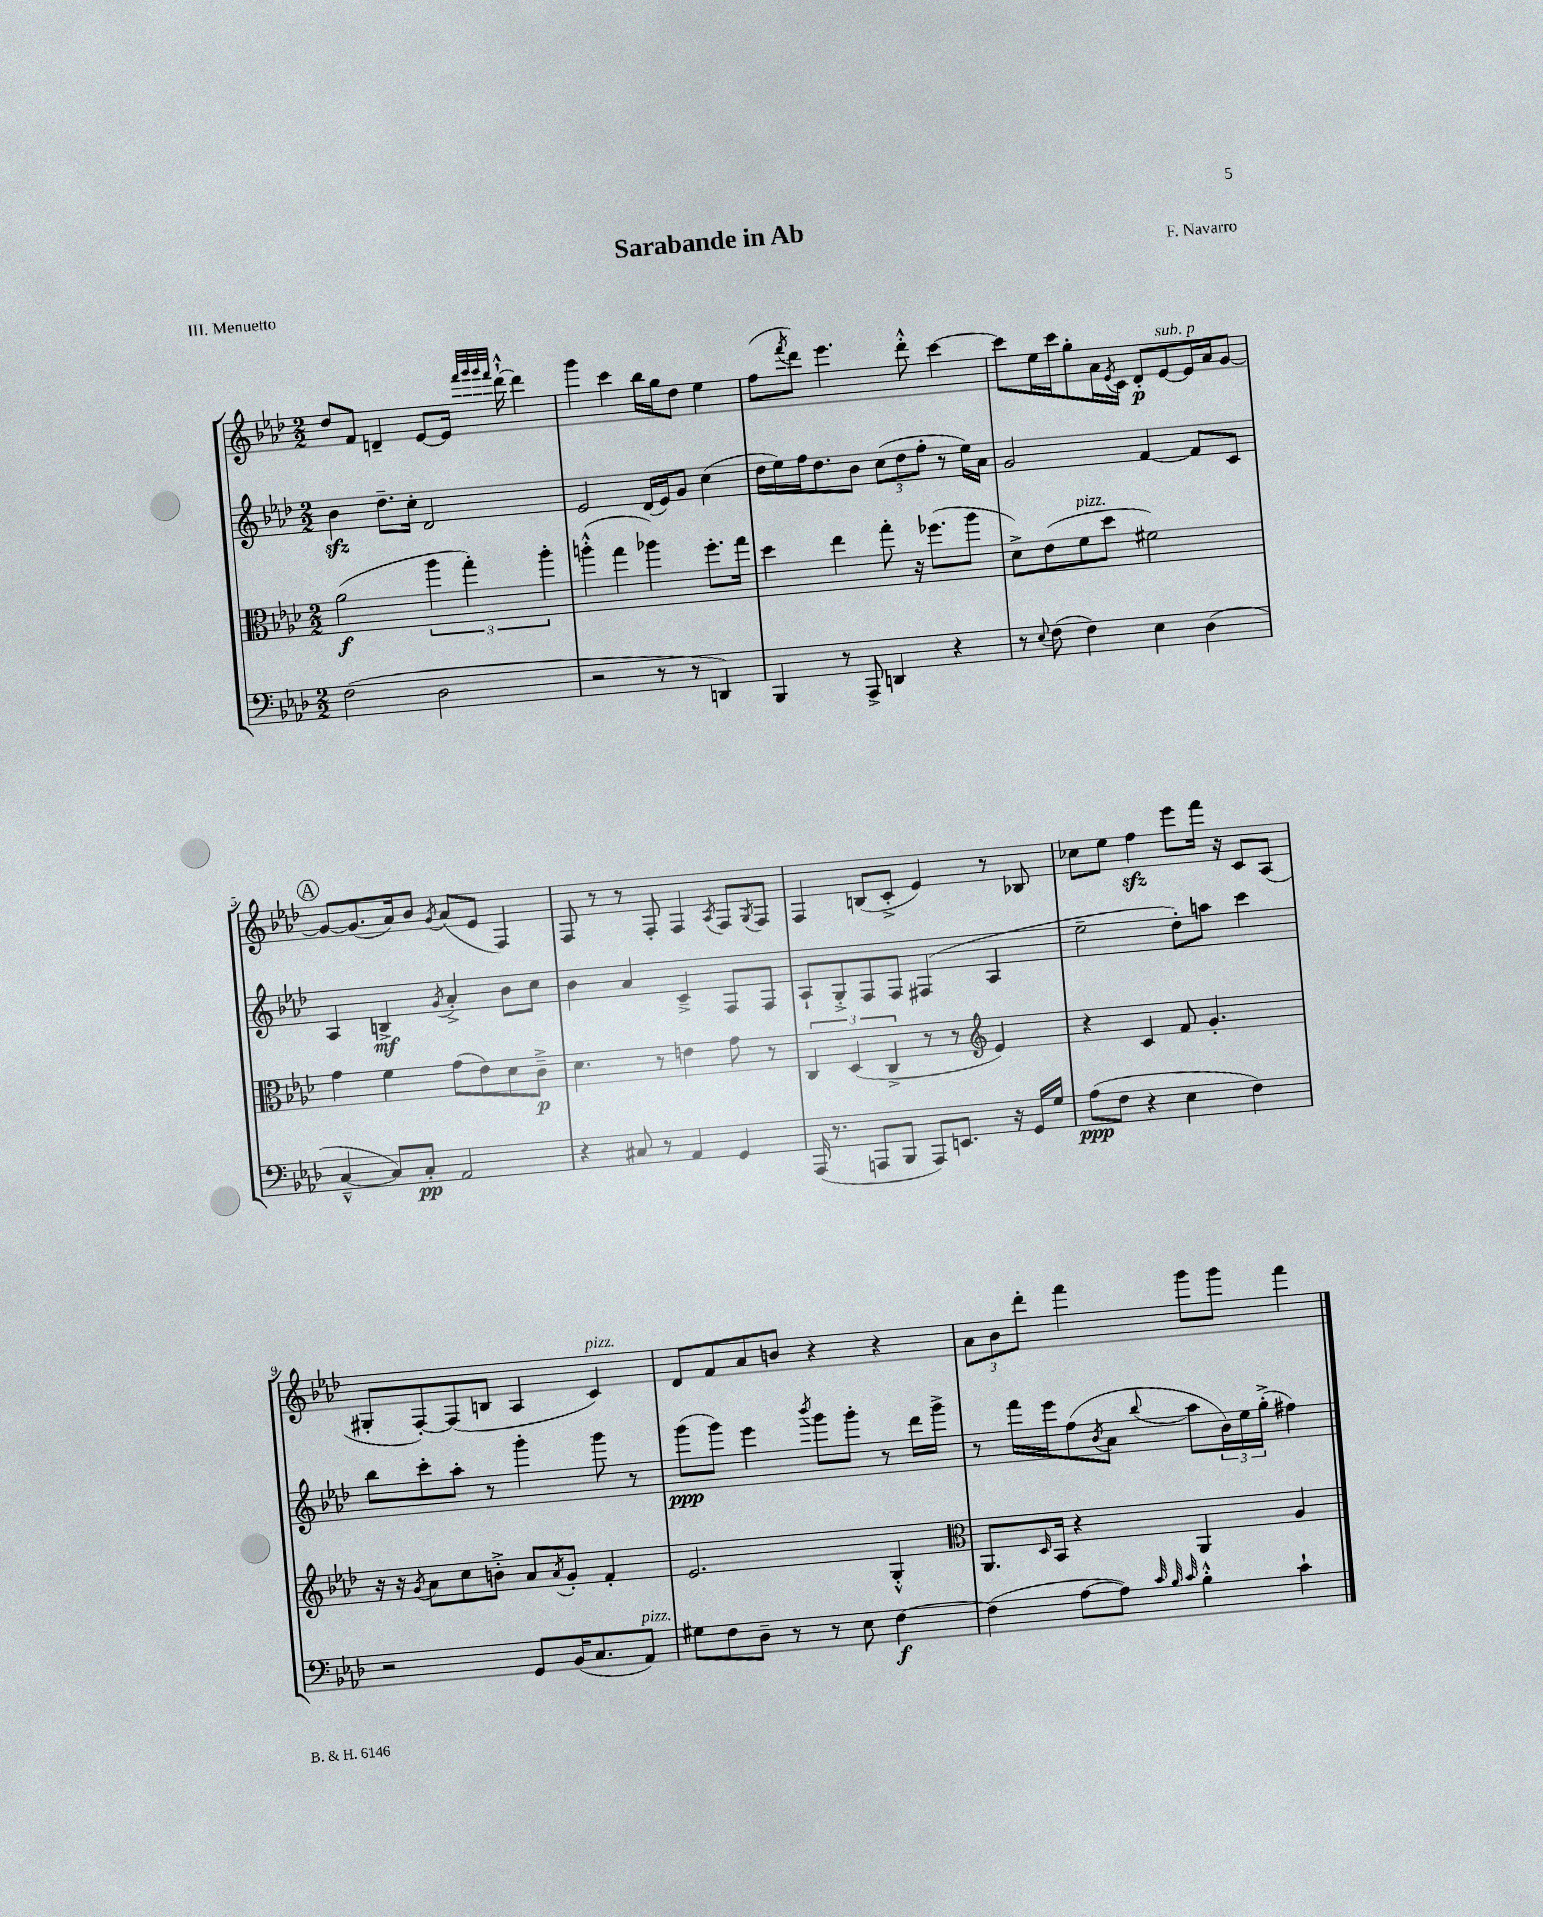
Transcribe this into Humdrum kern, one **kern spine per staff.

**kern	**dynam	**kern	**dynam	**kern	**dynam	**kern	**dynam
*part4	*part4	*part3	*part3	*part2	*part2	*part1	*part1
*staff4	*staff4	*staff3	*staff3	*staff2	*staff2	*staff1	*staff1
*clefF4	*	*clefC3	*	*clefG2	*	*clefG2	*
*k[b-e-a-d-]	*	*k[b-e-a-d-]	*	*k[b-e-a-d-]	*	*k[b-e-a-d-]	*
*M2/2	*	*M2/2	*	*M2/2	*	*M2/2	*
=1	=1	=1	=1	=1	=1	=1	=1
(2F\	.	(2a-\	f	4b-zz\	.	8dd-/L	.
.	.	.	.	.	.	8f/J	.
.	.	.	.	8.dd-~\L	.	4dn~/	.
.	.	.	.	16cc'\Jk	.	.	.
2D-\	.	6aa-\	.	2d-/	.	[8e-/L	.
.	.	.	.	.	.	16e-/Jk]	.
.	.	6gg'\)	.	.	.	.	.
.	.	.	.	.	.	32qqfff/LLL	.
.	.	.	.	.	.	32qqggg/	.
.	.	.	.	.	.	32qqggg/	.
.	.	.	.	.	.	32qqfff/JJJ	.
.	.	.	.	.	.	[16ddd-`^^\	.
.	.	.	.	.	.	4ddd-\]	.
.	.	6aa-'\	.	.	.	.	.
=2	=2	=2	=2	=2	=2	=2	=2
2r	.	(4aan'^^\	.	2e-/	.	4ggg\	.
.	.	4gg\	.	.	.	4ccc\	.
8r	.	4aa-X\)	.	(16d-/LL	.	16bb-\LL	.
.	.	.	.	16e-/J)	.	16gg\J	.
8r	.	.	.	8g/J	.	8dd-\J	.
4DDn/)	.	8.ff'\L	.	(4cc\	.	4ee-\	.
.	.	16gg\Jk	.	.	.	.	.
=3	=3	=3	=3	=3	=3	=3	=3
4BBB-/	.	4dd-\	.	16dd-\LL	.	(8ff\L	.
.	.	.	.	16ee-\)	.	.	.
.	.	.	.	.	.	8qfff/	.
.	.	.	.	16ff\J	.	8ddd-\J)	.
.	.	.	.	8.dd-\	.	.	.
8r	.	4ee-\	.	.	.	4.eee-\	.
8AAA-^/	.	.	.	8b-\J	.	.	.
4DDn/	.	8gg'\	.	(12cc\L	.	.	.
.	.	.	.	12dd-\	.	.	.
.	.	16r	.	.	.	8ddd-'^^\	.
.	.	.	.	12ff'\J	.	.	.
.	.	(8.ff-X\L	.	.	.	.	.
4r	.	.	.	8r	.	[4ccc\	.
.	.	8aa-\J	.	16ee-\LL)	.	.	.
.	.	.	.	16a-\JJ	.	.	.
=4	=4	=4	=4	=4	=4	=4	=4
8r	.	8d-^\L)	.	2g/	.	8ccc\L]	.
8qqE-/	.	.	.	.	.	.	.
(8F\	.	(8e-\	.	.	.	16ee-\L	.
.	.	.	.	.	.	16ccc\J	.
!	!	!LO:TX:a:i:t=pizz.	!	!	!	!	!
4F\)	.	8f\	.	.	.	8gg'\	.
.	.	8dd-\J	.	.	.	16a-\L	.
.	.	.	.	.	.	8qe-/	.
.	.	.	.	.	.	16c\JJ	.
4E-\	.	2f#X\)	.	[4f/	.	8d-'/L	p
!	!	!	!	!	!	!LO:TX:a:i:t=sub. p	!
.	.	.	.	.	.	[8e-/	.
(4D-\	.	.	.	8f/L]	.	16e-/L]	.
.	.	.	.	.	.	16a-/J	.
.	.	.	.	8c/J	.	[8g/J	.
!!LO:LB:g=z
!!LO:REH:place=s1:t=A
=5	=5	=5	=5	=5	=5	=5	=5
[4C~^^/	.	4g\	.	4A-/	.	8g/L_	.
.	.	.	.	.	.	(8.g/]	.
8C/L])	.	4f\	.	4Bn^/	mf	.	.
.	.	.	.	.	.	16a-/k)	.
8C'/J	pp	.	.	.	.	8b-/J	.
.	.	.	.	8qg/	.	8qg/	.
2AA-/	.	(8g\L	.	4a-'^/	.	(8a-/L	.
.	.	8e-\)	.	.	.	8e-/J	.
.	.	8d-\	.	8b-\L	.	4F/)	.
.	.	8c~^\J	p	8cc\J	.	.	.
=6	=6	=6	=6	=6	=6	=6	=6
4r	.	4.d-\	.	4b-\	.	8F/	.
.	.	.	.	.	.	8r	.
8C#X/	.	.	.	4a-/	.	8r	.
8r	.	8r	.	.	.	8F'/	.
4AA-/	.	4en\	.	4c~^/	.	4F/	.
.	.	.	.	.	.	8qA-/	.
4GG/	.	8g\	.	8F/L	.	8F/L	.
.	.	.	.	.	.	8qG/	.
.	.	8r	.	8F/J	.	8F/J	.
=7	=7	=7	=7	=7	=7	=7	=7
(16AAA-/	.	6C/	.	8A-`/L	.	4F/	.
8.r	.	.	.	.	.	.	.
.	.	.	.	8G'^/	.	.	.
.	.	(6D-/	.	.	.	.	.
8AAAn/L	.	.	.	8F/	.	(8Bn/L	.
.	.	6C^/	.	.	.	.	.
8BBB-/J	.	.	.	8F/J	.	8c'^/J	.
8AAA/L)	.	8r	.	(4F#X/	.	4e-/)	.
8.EEn/J	.	8r	.	.	.	.	.
*	*	*clefG2	*	*	*	*	*
.	.	4e-/)	.	4A-/	.	8r	.
16r	.	.	.	.	.	.	.
16GG/LL	.	.	.	.	.	8B-X/	.
16G/JJ	.	.	.	.	.	.	.
=8	=8	=8	=8	=8	=8	=8	=8
(8A-\L	ppp	4r	.	2ee-~\	.	8cc-X\L	.
8F\J	.	.	.	.	.	8ee-\J	.
4r	.	4c/	.	.	.	4ffzz\	.
4E-\	.	8f/	.	8dd-'\L)	.	8eee-\L	.
.	.	4.g'/	.	8aan\J	.	16fff\Jk	.
.	.	.	.	.	.	16r	.
4F\)	.	.	.	4ccc\	.	8c/L	.
.	.	.	.	.	.	(8A-/J	.
!!LO:LB:g=z
=9	=9	=9	=9	=9	=9	=9	=9
2r	.	16r	.	8bb-\L	.	8G#X'/L	.
.	.	16r	.	.	.	.	.
.	.	8qg/	.	.	.	.	.
.	.	8a-\L	.	8ccc'\	.	[8F'/)	.
.	.	8cc\	.	8aa-'\J	.	(8F/]	.
.	.	8bn'^\J	.	8r	.	8Bn/J	.
8GG/L	.	8a-/L	.	4ggg'\	.	4A-/	.
.	.	8qa-/	.	.	.	.	.
(16BB-/K	.	8g'/J	.	.	.	.	.
8.C/	.	.	.	.	.	.	.
!	!	!	!	!	!	!LO:TX:a:i:t=pizz.	!
.	.	4f'/	.	8ggg\	.	4c/)	.
!LO:TX:a:i:t=pizz.	!	!	!	!	!	!	!
8AA-/J)	.	.	.	8r	.	.	.
=10	=10	=10	=10	=10	=10	=10	=10
8G#X\L	.	2.e-/	.	(8ggg\L	ppp	8d-/L	.
8F\	.	.	.	8ggg\J)	.	8f/	.
8D-~\J	.	.	.	4eee-\	.	8a-/	.
8r	.	.	.	.	.	8bn/J	.
.	.	.	.	8qbbb-/	.	.	.
8r	.	.	.	8ggg\L	.	4r	.
8E-\	.	.	.	8ggg'\J	.	.	.
[4F\	f	4G'^^/	.	8r	.	4r	.
.	.	.	.	16ddd-\LL	.	.	.
.	.	.	.	16ggg^\JJ	.	.	.
=11	=11	=11	=11	=11	=11	=11	=11
*	*	*clefC3	*	*	*	*	*
(4F\]	.	8.AA-/L	.	8r	.	12a-\L	.
.	.	.	.	.	.	12b-\	.
.	.	.	.	16fff\LL	.	.	.
.	.	.	.	.	.	12ddd-'\J	.
.	.	16qqD-/	.	.	.	.	.
.	.	16BB-/Jk	.	16eee-\J	.	.	.
[8A-\L	.	4r	.	(8ff\	.	4fff\	.
.	.	.	.	8qb-/	.	.	.
8A-\J])	.	.	.	8a-\J	.	.	.
32qqc/	.	.	.	.	.	.	.
32qqB-/	.	.	.	.	.	.	.
32qqc/	.	.	.	8qqbb-/	.	.	.
4B-'^^\	.	4AA-/	.	8aa-\L	.	8ggg\L	.
.	.	.	.	24b-\L)	.	8ggg\J	.
.	.	.	.	24ee-\	.	.	.
.	.	.	.	(24gg'^\JJ	.	.	.
4c`\	.	4A-/	.	4ff#X\)	.	4fff\	.
==	==	==	==	==	==	==	==
*-	*-	*-	*-	*-	*-	*-	*-
